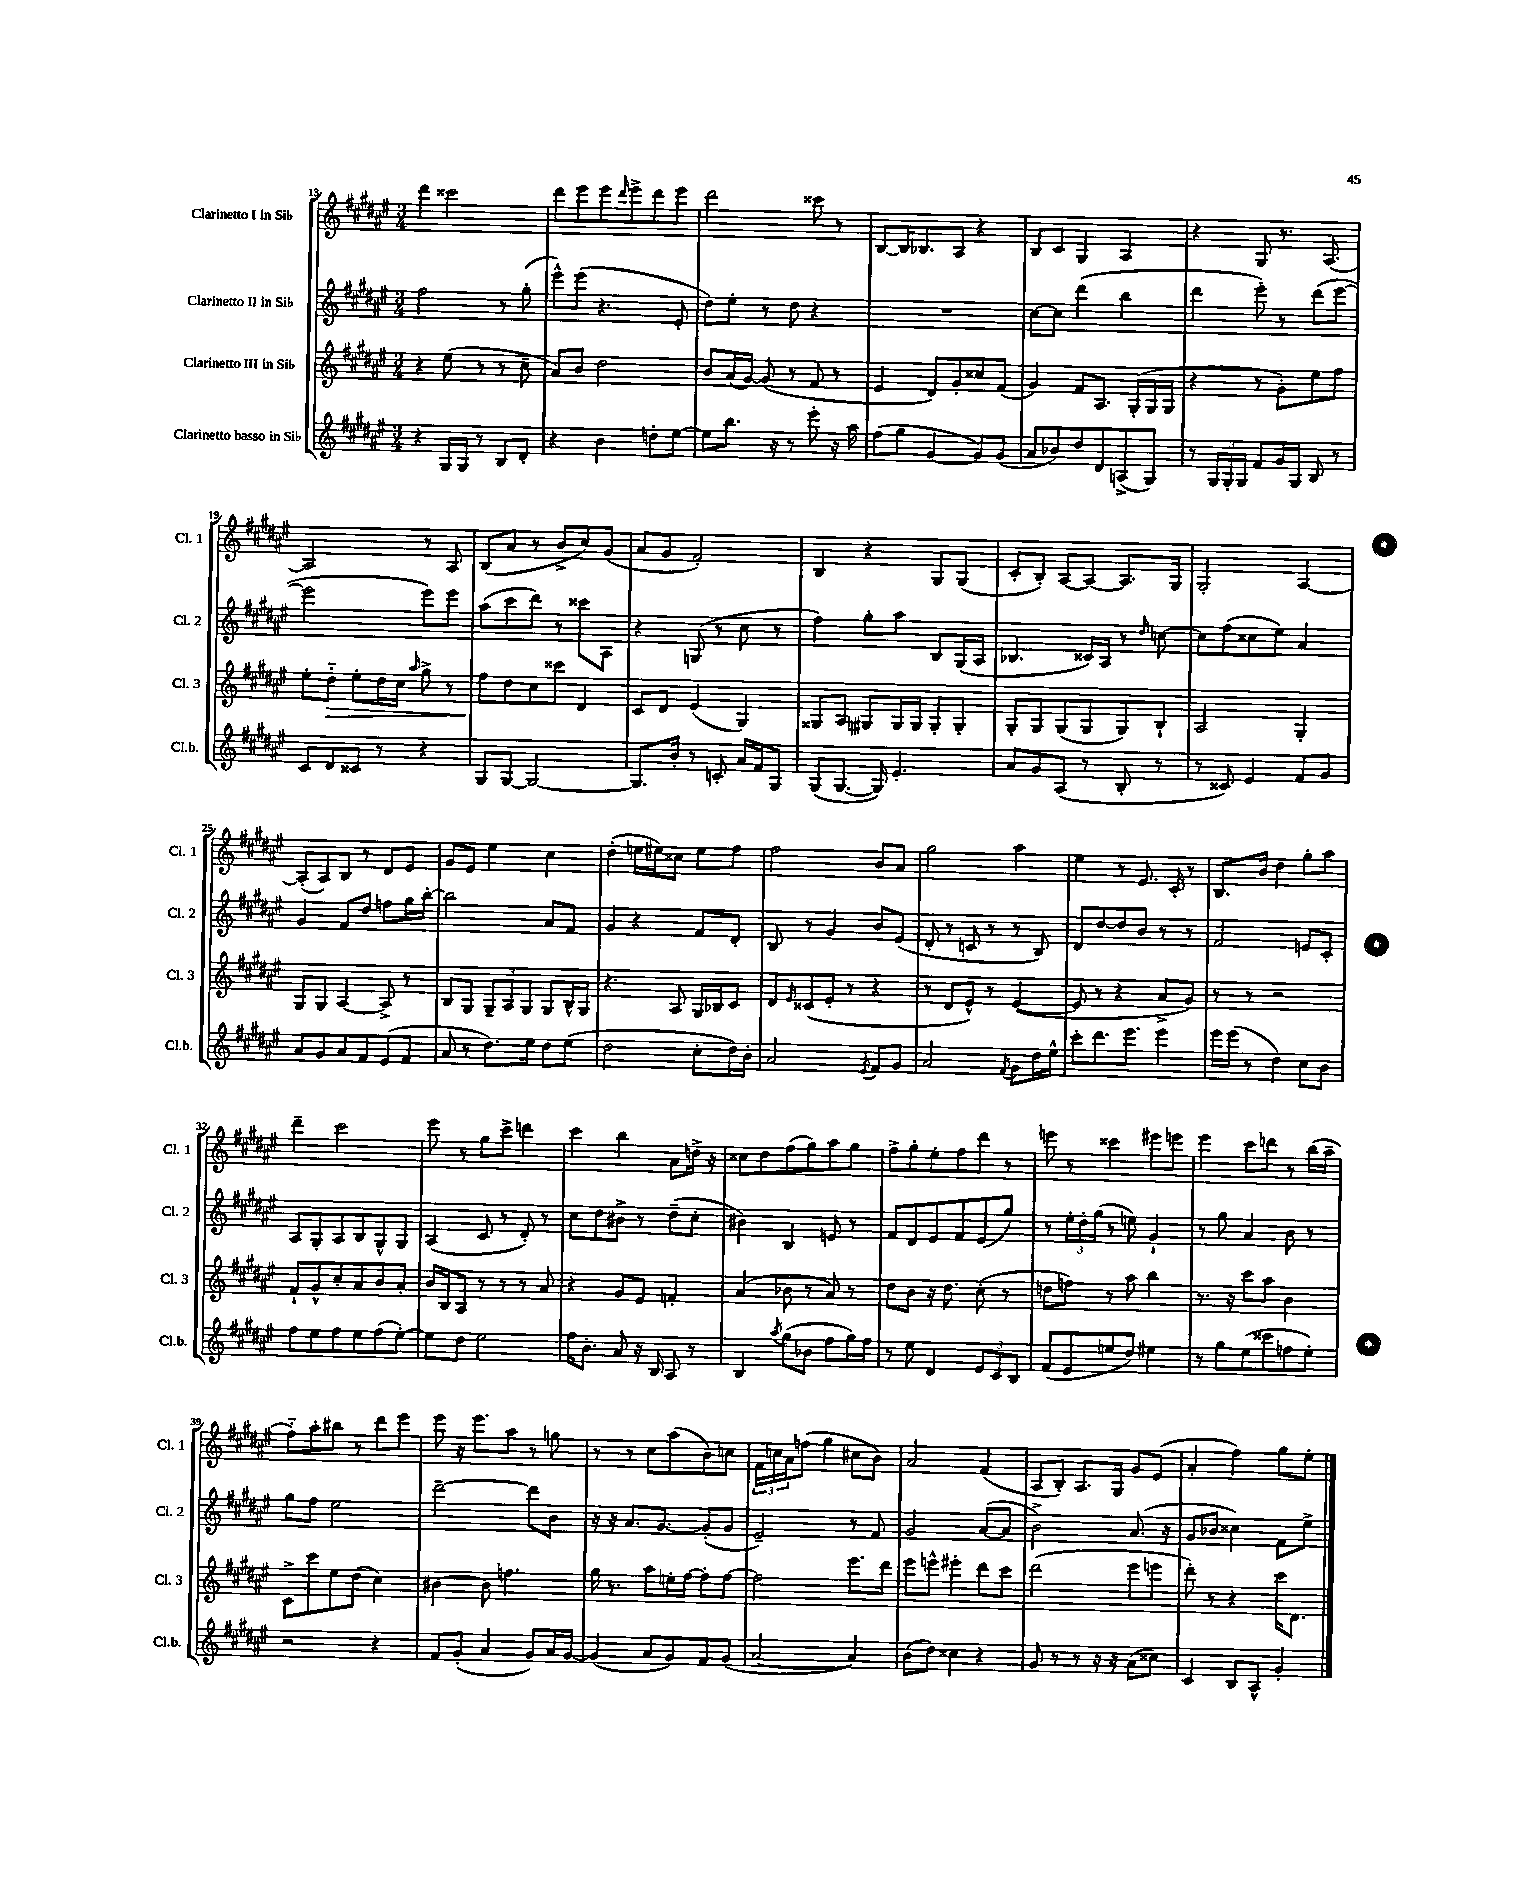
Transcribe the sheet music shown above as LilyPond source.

<<
\new StaffGroup <<
\new Staff = "s0" \with { instrumentName = "Clarinetto I in Sib" shortInstrumentName = "Cl. 1" } {
    \clef treble \key fis \major \numericTimeSignature \time 3/4
    dis'''4 cisis'''2 |
    dis'''8 eis'''8 eis'''8 \grace { dis'''16 } eis'''8-> dis'''8 eis'''8 |
    dis'''2 cisis'''8 r8 |
    b8~ b16 bes8. ais8 r4 |
    b8 cis'8 gis4 ais4 |
    r4 gis8 r8. ais8.~ |
    ais2 r8 ais8 |
    b8( ais'8 r8 b'8-> cis''8) gis'8( |
    ais'8 gis'8 fis'2-.) |
    b4 r4 gis8 gis8( |
    cis'8-. b8-.) ais8~ ais8~ ais8. gis16 |
    gis2-. ais4~ |
    ais8-.( ais8) b8 r8 dis'8 eis'8 |
    gis'8 eis'8 eis''4 cis''4 |
    dis''4-.( e''16 eis''16) cisis''8 eis''8 fis''8 |
    fis''2 b'8 ais'8 |
    gis''2 ais''4 |
    eis''4 r8 eis'8. cis'16-. r8 |
    b8. b'16 dis''4 gis''8-. ais''8 |
    dis'''4-- cis'''2 |
    eis'''8 r8 gis''8 cis'''8-> d'''4 |
    cis'''4 b''4 ais'8 d''16-> r16 |
    cisis''8 dis''8 fis''8( gis''8) ais''8 gis''8 |
    fis''8-> gis''8-. eis''8-. fis''8 dis'''8 r8 |
    e'''8 r8 cisis'''4 eis'''8 e'''8 |
    eis'''4 cis'''8 d'''8 r8 b''16( ais''16-- |
    fis''8-_) ais''8-. bis''8 r8 dis'''8 eis'''8 |
    eis'''8 r16 eis'''8. ais''8 r8 g''8 |
    r8 r8 cis''8 ais''8( b'8) c''8 |
    \tuplet 3/2 { fis'16 c''16 ais'16 } f''8( gis''4 cis''8 b'8) |
    ais'2 fis'4( |
    ais8 b8-.) ais8. gis16 gis'8 eis'8( |
    ais'4-. fis''4) gis''8 eis''8-. \bar "|." |
}
\new Staff = "s1" \with { instrumentName = "Clarinetto II in Sib" shortInstrumentName = "Cl. 2" } {
    \clef treble \key fis \major \numericTimeSignature \time 3/4
    fis''2 r8 gis''8-.( |
    eis'''8-^) eis'''8( r4. eis'8-. |
    dis''8) eis''8-. r8 dis''8 r4 |
    R2. |
    cis''8~ cis''8 dis'''4( b''4 |
    dis'''4 eis'''8-.) r8 dis'''8( eis'''8~ |
    eis'''2 eis'''8) eis'''8 |
    ais''8( cis'''8 dis'''8) r8 cisis'''8 ais8 |
    r4 g8( r8 cis''8 r8 |
    fis''4) gis''8-. ais''8 b8 gis16( ais16 |
    bes4. cisis'16) ais16 r8 \grace { dis''16 } c''8~ |
    c''8 fis''8( cisis''8 eis''8) ais'4 |
    gis'4 fis'8 dis''8 f''8 gis''16 b''16~-. |
    b''2 ais'8 fis'8 |
    gis'4 r4 fis'8 dis'8-. |
    b8 r8 gis'4 b'8 eis'8( |
    dis'8-. r8 c'8 r8 r8 b8) |
    dis'8 dis''8~ dis''8 b'8 r8 r8 |
    fis'2 e'8 cis'8-. |
    ais8 gis8-. ais8 b8 gis8-^ gis8 |
    ais4( cis'8 r8 dis'8-.) r8 |
    cis''8 dis''8 bis'8-> r8 dis''8--( cis''8-. |
    bis'4) b4 e'8 r8 |
    fis'8 dis'8 eis'8 fis'8 eis'8( gis''8) |
    r8 \tuplet 3/2 { eis''16-. dis''16-. gis''16( } r8 e''8) gis'4-! |
    r8 gis''8 ais'4 b'8 r8 |
    gis''8 fis''8 eis''2 |
    dis'''2~-- dis'''8 b'8 |
    r16 r16 ais'8. gis'8.~ gis'8-.( gis'8 |
    eis'2--) r8 fis'8 |
    gis'2 ais'8~( ais'8 |
    b'2->) ais'8.( r16 |
    gis'8 bes'8 cisis''4) fis'8 eis''8-> \bar "|." |
}
\new Staff = "s2" \with { instrumentName = "Clarinetto III in Sib" shortInstrumentName = "Cl. 3" } {
    \clef treble \key fis \major \numericTimeSignature \time 3/4
    r4 eis''8( r8 r8 cis''8-- |
    ais'8) b'8 dis''2 |
    b'8 ais'16( gis'16~) gis'8( r8 fis'8 r8 |
    eis'4 dis'8) gis'8-. cisis''8 fis'8( |
    gis'4) fis'8 ais8. gis16-.( gis16 gis16 |
    r4 r8 gis'8-.) eis''8 fis''8 |
    eis''8-. dis''8-_\> eis''8-. dis''16 cis''16 \grace { ais''16 } gis''8-> r8 |
    fis''8\! dis''8 cis''8 cisis'''8 dis'4 |
    cis'8 dis'8 eis'4( gis4) |
    gisis8 ais8 gis8 gis16 gis16 gis8-. gis8-. |
    gis8-. gis8 gis8( gis8 gis8) b8-! |
    ais2 gis4-. |
    gis8 gis8 ais4~ ais8-> r8 |
    b8 gis8 \tuplet 3/2 { gis8-- ais8 gis8 } gis8 b16-^ gis16 |
    r4. ais8 gis16 bes16 cis'8 |
    dis'8 \grace { eis'16 } cisis'8( eis'8-. r8 r4 |
    r8 dis'8 eis'8-^) r8 eis'4~( |
    eis'8 r8 r4 ais'8-> gis'8) |
    r8 r8 r2 |
    fis'8-! gis'8-^ cis''8-. ais'8 b'8 ais'8-. |
    b'16 b16 ais8 r8 r8 r8 ais'8 |
    r4 gis'8 eis'8 f'4-. |
    ais'4( bes'8 r8 ais'8) r8 |
    dis''8 b'8 r16 dis''8. cis''8-.( r8 |
    d''8 f''8) r8 ais''8 b''4 |
    r8. r16 cis'''8 ais''8 b'4 |
    cis'8-> cis'''8 eis''8 dis''8( cis''4) |
    bis'4~ bis'8 f''4. |
    gis''16 r8. ais''8 e''16-. fis''16~ fis''8-. fis''8~ |
    fis''2 eis'''8. dis'''16 |
    eis'''8 e'''8-^ eis'''4-. dis'''8 cis'''8 |
    dis'''2( eis'''8 e'''8 |
    dis'''8-.) r8 r4 cis'''16 dis'8. \bar "|." |
}
\new Staff = "s3" \with { instrumentName = "Clarinetto basso in Sib" shortInstrumentName = "Cl.b." } {
    \clef treble \key fis \major \numericTimeSignature \time 3/4
    r4 gis16 gis16 r8 b8 dis'8-. |
    r4 b'4 d''8-. eis''8~ |
    eis''8 b''8. r16 r8 eis'''8-. r16 ais''16 |
    fis''8( gis''8 gis'4~ gis'8) gis'8( |
    ais'8 bes'8) dis''8 dis'8 a8->( gis8) |
    r8 \tuplet 3/2 { gis16 gis16-. gis16 } fis'8 gis'16 gis16 b8 r8 |
    cis'8 dis'8 cisis'8 r8 r4 |
    gis8 gis8~ gis2~ |
    gis8. b'16-. r8 c'8-. ais'16 fis'16 gis8 |
    gis8( gis8.~ gis16) eis'4.-. |
    ais'8 gis'8 ais8( r8 b8-. r8 |
    r8 cisis'8) eis'4 fis'8 gis'8 |
    ais'8 gis'8 ais'8 fis'8 eis'8( fis'8 |
    ais'8 r8 dis''8.) eis''16 dis''8 eis''8( |
    dis''2 cis''8-. dis''16) b'16-. |
    ais'2 \acciaccatura { eis'8 } fis'8 gis'8 |
    ais'2 \acciaccatura { fis'8 } gis'8 dis''16 eis''16-^ |
    cis'''8-. dis'''8. eis'''8. eis'''4 |
    eis'''16 eis'''16( r8 dis''4) cis''8 b'8 |
    fis''8 eis''8 fis''8 eis''8 fis''8( eis''8~-.) |
    eis''8 dis''8 eis''2 |
    fis''16 b'8.-. ais'8 r16 b16 ais8 r8 |
    b4 \acciaccatura { ais''8 } gis''8( bes'8 fis''8 gis''16) fis''16 |
    r8 eis''8 dis'4 \tuplet 3/2 { eis'8 cis'8 b8 } |
    fis'8( eis'8 e''8 dis''8) eis''4 |
    r8 gis''8 eis''8( cisis'''8 f''8 eis''8-.) |
    r2 r4 |
    fis'8 gis'8-.( ais'4 gis'8) ais'16 gis'16~ |
    gis'4( ais'8 gis'8) fis'8 gis'8( |
    ais'2~ ais'4) |
    b'8( dis''8) cisis''4 r4 |
    gis'8 r8 r8 r16 r16 ais'8( cisis''8) |
    cis'4 b8 ais8-^ gis'4-. \bar "|." |
}
>>
>>
\layout { \context { \Score currentBarNumber = #13 } }
